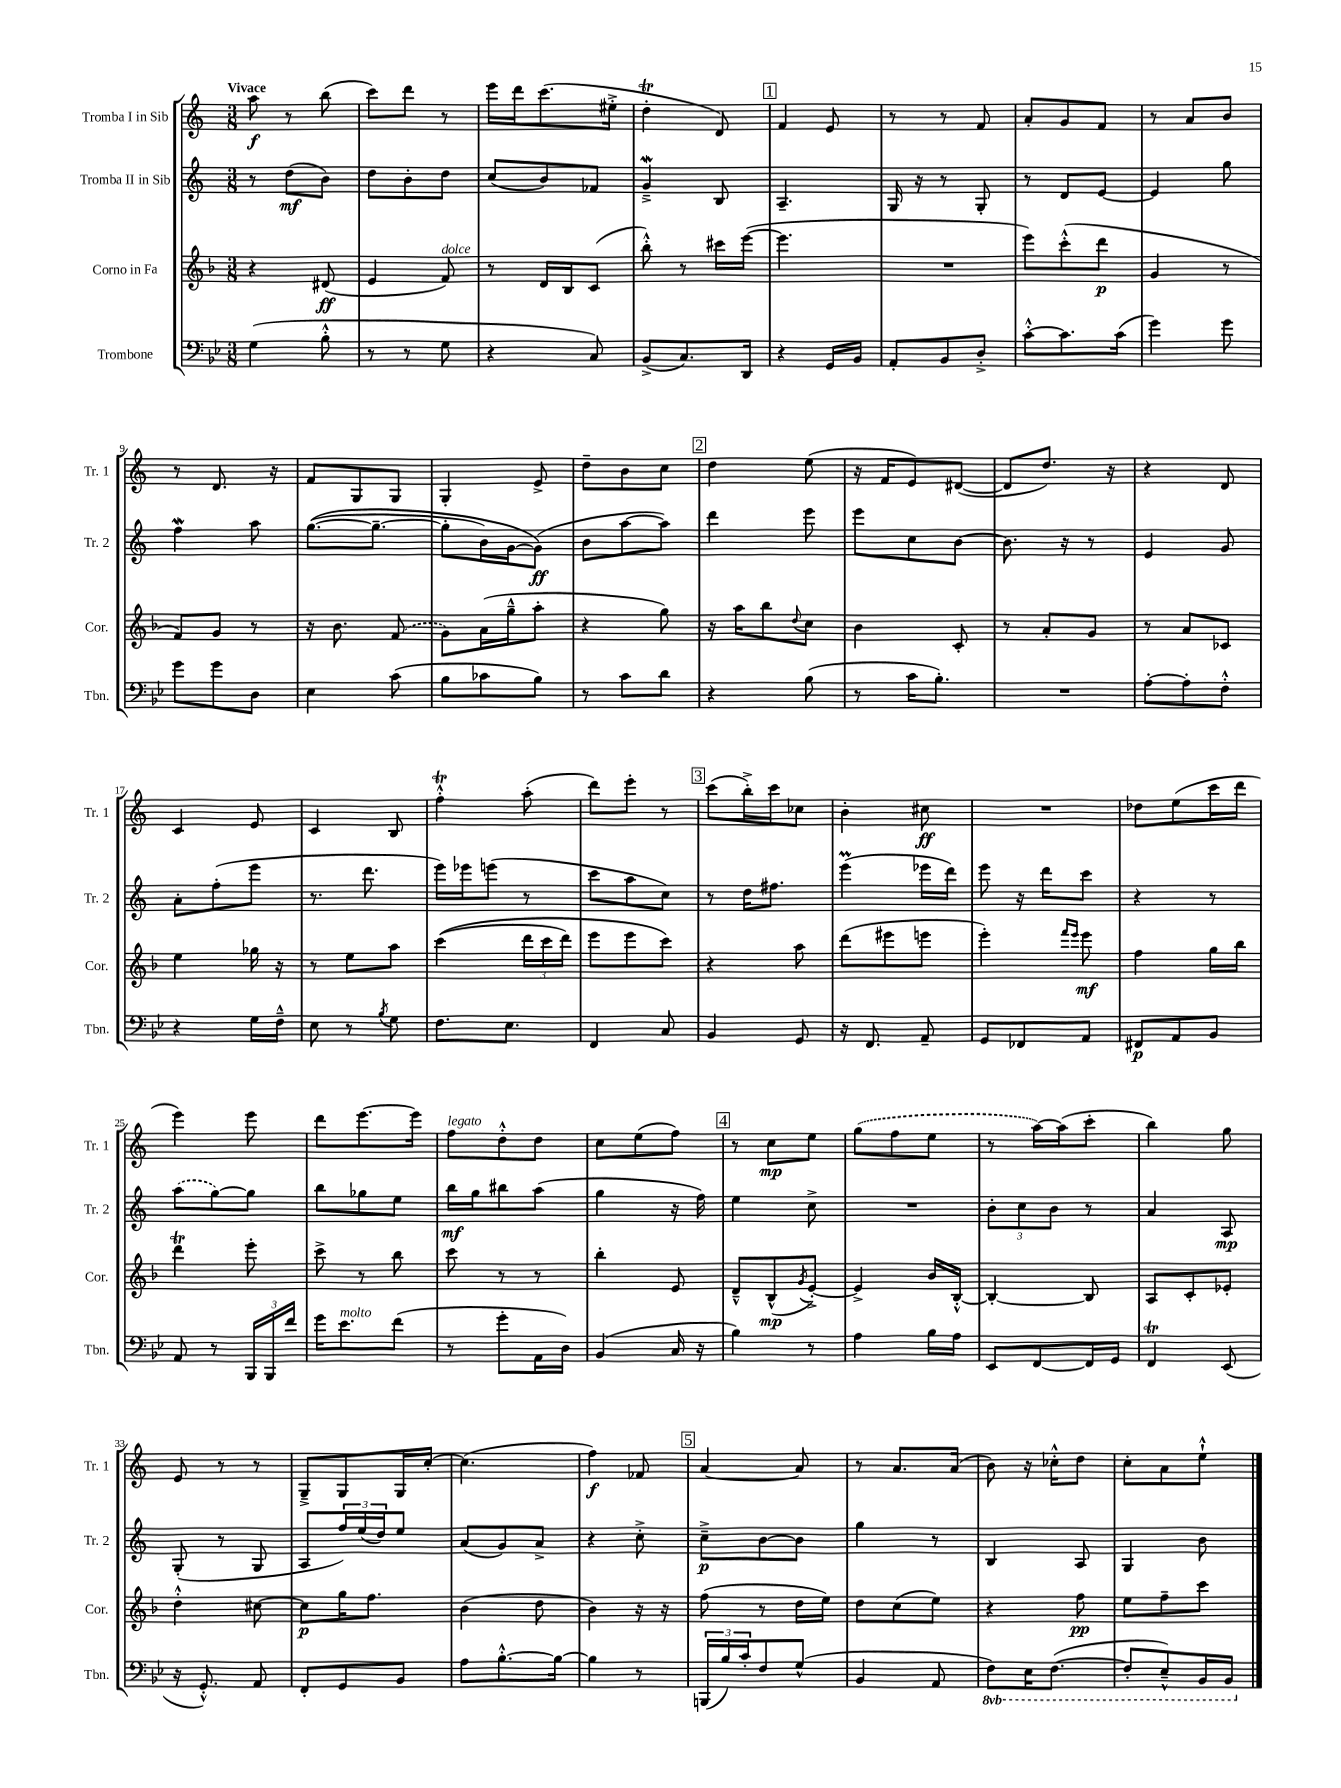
<<
\new StaffGroup <<
\new Staff = "s0" \with { instrumentName = "Tromba I in Sib" shortInstrumentName = "Tr. 1" } {
    \clef treble \key c \major \numericTimeSignature \time 3/8 \tempo "Vivace"
    a''8\f r8 b''8( |
    c'''8) d'''8 r8 |
    e'''16 d'''16 c'''8.( eis''16-.-> |
    d''4-.\trill d'8) |
    \mark \markup { \box "1" } f'4 e'8 |
    r8 r8 f'8 |
    a'8-. g'8 f'8 |
    r8 a'8 b'8 |
    r8 d'8. r16 |
    f'8 g8 g8 |
    g4-. e'8-> |
    d''8-- b'8 c''8 |
    \mark \markup { \box "2" } d''4 e''8( |
    r16 f'16 e'8) dis'8~( |
    dis'8 d''8.) r16 |
    r4 d'8 |
    c'4 e'8 |
    c'4 b8 |
    f''4-.-^\trill a''8-.( |
    d'''8) e'''8-. r8 |
    \mark \markup { \box "3" } c'''8( b''16-.->) c'''16 ces''8 |
    b'4-. cis''8\ff |
    R4. |
    des''8 e''8( c'''16 d'''16 |
    e'''4) e'''8 |
    d'''8 e'''8.~ e'''16 |
    f''8^\markup { \italic "legato" } d''8-.-^ d''8 |
    c''8 e''8( f''8) |
    \mark \markup { \box "4" } r8 c''8\mp e''8 |
    \once \slurDashed g''8( f''8 e''8 |
    r8 a''16~) a''16( c'''8-. |
    b''4) g''8 |
    e'8 r8 r8 |
    g8---> g8 g16 c''16~-. |
    c''4.( |
    f''4\f) fes'8 |
    \mark \markup { \box "5" } a'4~ a'8 |
    r8 a'8. a'16( |
    b'8) r16 ces''16-.-^ d''8 |
    c''8-. a'8 e''8-!-^ \bar "|." |
}
\new Staff = "s1" \with { instrumentName = "Tromba II in Sib" shortInstrumentName = "Tr. 2" } {
    \clef treble \key c \major \numericTimeSignature \time 3/8
    r8 d''8\mf( b'8) |
    d''8 b'8-. d''8 |
    c''8( b'8) fes'8 |
    g'4--->\mordent b8 |
    \mark \markup { \box "1" } a4.-- |
    g16 r16 r8 g8-. |
    r8 d'8 e'8~ |
    e'4 g''8 |
    f''4\mordent a''8 |
    g''8.~(\( g''8.~-- |
    g''8-. b'16) g'16~ g'8\ff(\) |
    b'8 a''8~ a''8) |
    \mark \markup { \box "2" } d'''4 e'''8 |
    e'''8 c''8 b'8~ |
    b'8. r16 r8 |
    e'4 g'8 |
    a'8-. f''8-.( e'''8 |
    r8. d'''8. |
    e'''16) ees'''16 e'''8( r8 |
    c'''8 a''8 c''8) |
    \mark \markup { \box "3" } r8 d''16 fis''8. |
    e'''4\prall( ees'''16 d'''16) |
    e'''8 r16 d'''16 c'''8 |
    r4 r8 |
    \once \slurDashed a''8( g''8~) g''8 |
    b''8 ges''8 e''8 |
    b''16\mf g''16 bis''8 a''8( |
    g''4 r16 f''16) |
    \mark \markup { \box "4" } e''4 c''8-> |
    R4. |
    \tuplet 3/2 { b'8-. c''8 b'8 } r8 |
    a'4 a8\mp |
    g8-.( r8 g8 |
    a8 \tuplet 3/2 { f''16) e''16( d''16) } e''8 |
    a'8( g'8) a'8-> |
    r4 c''8-.-> |
    \mark \markup { \box "5" } c''8--->\p b'8~ b'8 |
    g''4 r8 |
    b4 a8 |
    g4 b'8 \bar "|." |
}
\new Staff = "s2" \with { instrumentName = "Corno in Fa" shortInstrumentName = "Cor." } {
    \clef treble \key f \major \numericTimeSignature \time 3/8
    r4 dis'8\ff( |
    e'4 f'8^\markup { \italic "dolce" }) |
    r8 d'16 bes16 c'8( |
    bes''8-.-^) r8 cis'''16 e'''16~( |
    \mark \markup { \box "1" } e'''4. |
    R4. |
    e'''8) c'''8-.-^( d'''8\p |
    g'4 r8 |
    f'8) g'8 r8 |
    r16 bes'8. \once \slurDashed f'8( |
    g'8) a'16( g''16---^ a''8-. |
    r4 g''8) |
    \mark \markup { \box "2" } r16 a''16 bes''8 \appoggiatura { d''8 } c''8 |
    bes'4 c'8-. |
    r8 a'8-. g'8 |
    r8 a'8 ces'8 |
    e''4 ges''16 r16 |
    r8 e''8 a''8 |
    c'''4(\( \tuplet 3/2 { d'''16 c'''16 d'''16) } |
    e'''8 e'''8 c'''8\) |
    \mark \markup { \box "3" } r4 a''8 |
    d'''8( eis'''8 e'''8 |
    e'''4-.) \grace { f'''16 e'''16 } e'''8\mf |
    f''4 g''16 bes''16 |
    d'''4\trill e'''8-. |
    c'''8-> r8 bes''8 |
    c'''8 r8 r8 |
    bes''4-. e'8 |
    \mark \markup { \box "4" } d'8---^ bes8-^\mp( \acciaccatura { g'8 } e'8~-.->) |
    e'4-> bes'16 bes16~-.-^ |
    bes4~-. bes8 |
    a8 c'8-. ees'8-. |
    d''4-.-^ cis''8~ |
    cis''8\p g''16 f''8. |
    bes'4( d''8 |
    bes'4) r16 r16 |
    \mark \markup { \box "5" } f''8( r8 d''16 e''16) |
    d''8 c''8( e''8) |
    r4 f''8\pp |
    e''8 f''8-- c'''8 \bar "|." |
}
\new Staff = "s3" \with { instrumentName = "Trombone" shortInstrumentName = "Tbn." } {
    \clef bass \key bes \major \numericTimeSignature \time 3/8 \set Staff.ottavationMarkups = #ottavation-simple-ordinals
    g4( bes8-.-^ |
    r8 r8 g8 |
    r4 c8) |
    bes,8->( c8.) d,16 |
    \mark \markup { \box "1" } r4 g,16 bes,16 |
    a,8-. bes,8 d8-.-> |
    c'8~-.-^ c'8. c'16( |
    g'4) g'8 |
    g'8 g'8 d8 |
    ees4 c'8( |
    bes8 ces'8 bes8) |
    r8 c'8 d'8 |
    \mark \markup { \box "2" } r4 bes8( |
    r8 c'16 bes8.-.) |
    R4. |
    a8~-. a8-. f8-.-^ |
    r4 g16 f16---^ |
    ees8 r8 \acciaccatura { bes8 } g8 |
    f8. ees8. |
    f,4 c8 |
    \mark \markup { \box "3" } bes,4 g,8 |
    r16 f,8. a,8-- |
    g,8 fes,8 a,8 |
    fis,8\p a,8 bes,8 |
    a,8 r8 \tuplet 3/2 { bes,,16 bes,,16 f'16 } |
    g'16 ees'8.^\markup { \italic "molto" } f'8( |
    r8 g'8-. a,16 d16) |
    bes,4( c16 r16 |
    \mark \markup { \box "4" } bes4) r8 |
    a4 bes16 a16 |
    ees,8 f,8~ f,16 g,16 |
    f,4\trill ees,8( |
    r16 g,8.-.-^) a,8 |
    f,8-. g,8 bes,8 |
    a8 bes8.~-.-^ bes16~ |
    bes4 r8 |
    \mark \markup { \box "5" } \tuplet 3/2 { b,,16( bes16) c'16-. } f8 g8-^( |
    bes,4 a,8 |
    \ottava #-1 f,8) ees,16 f,8.~( |
    f,8-. ees,8---^) bes,,16 bes,,16 \ottava #0 \bar "|." |
}
>>
>>
